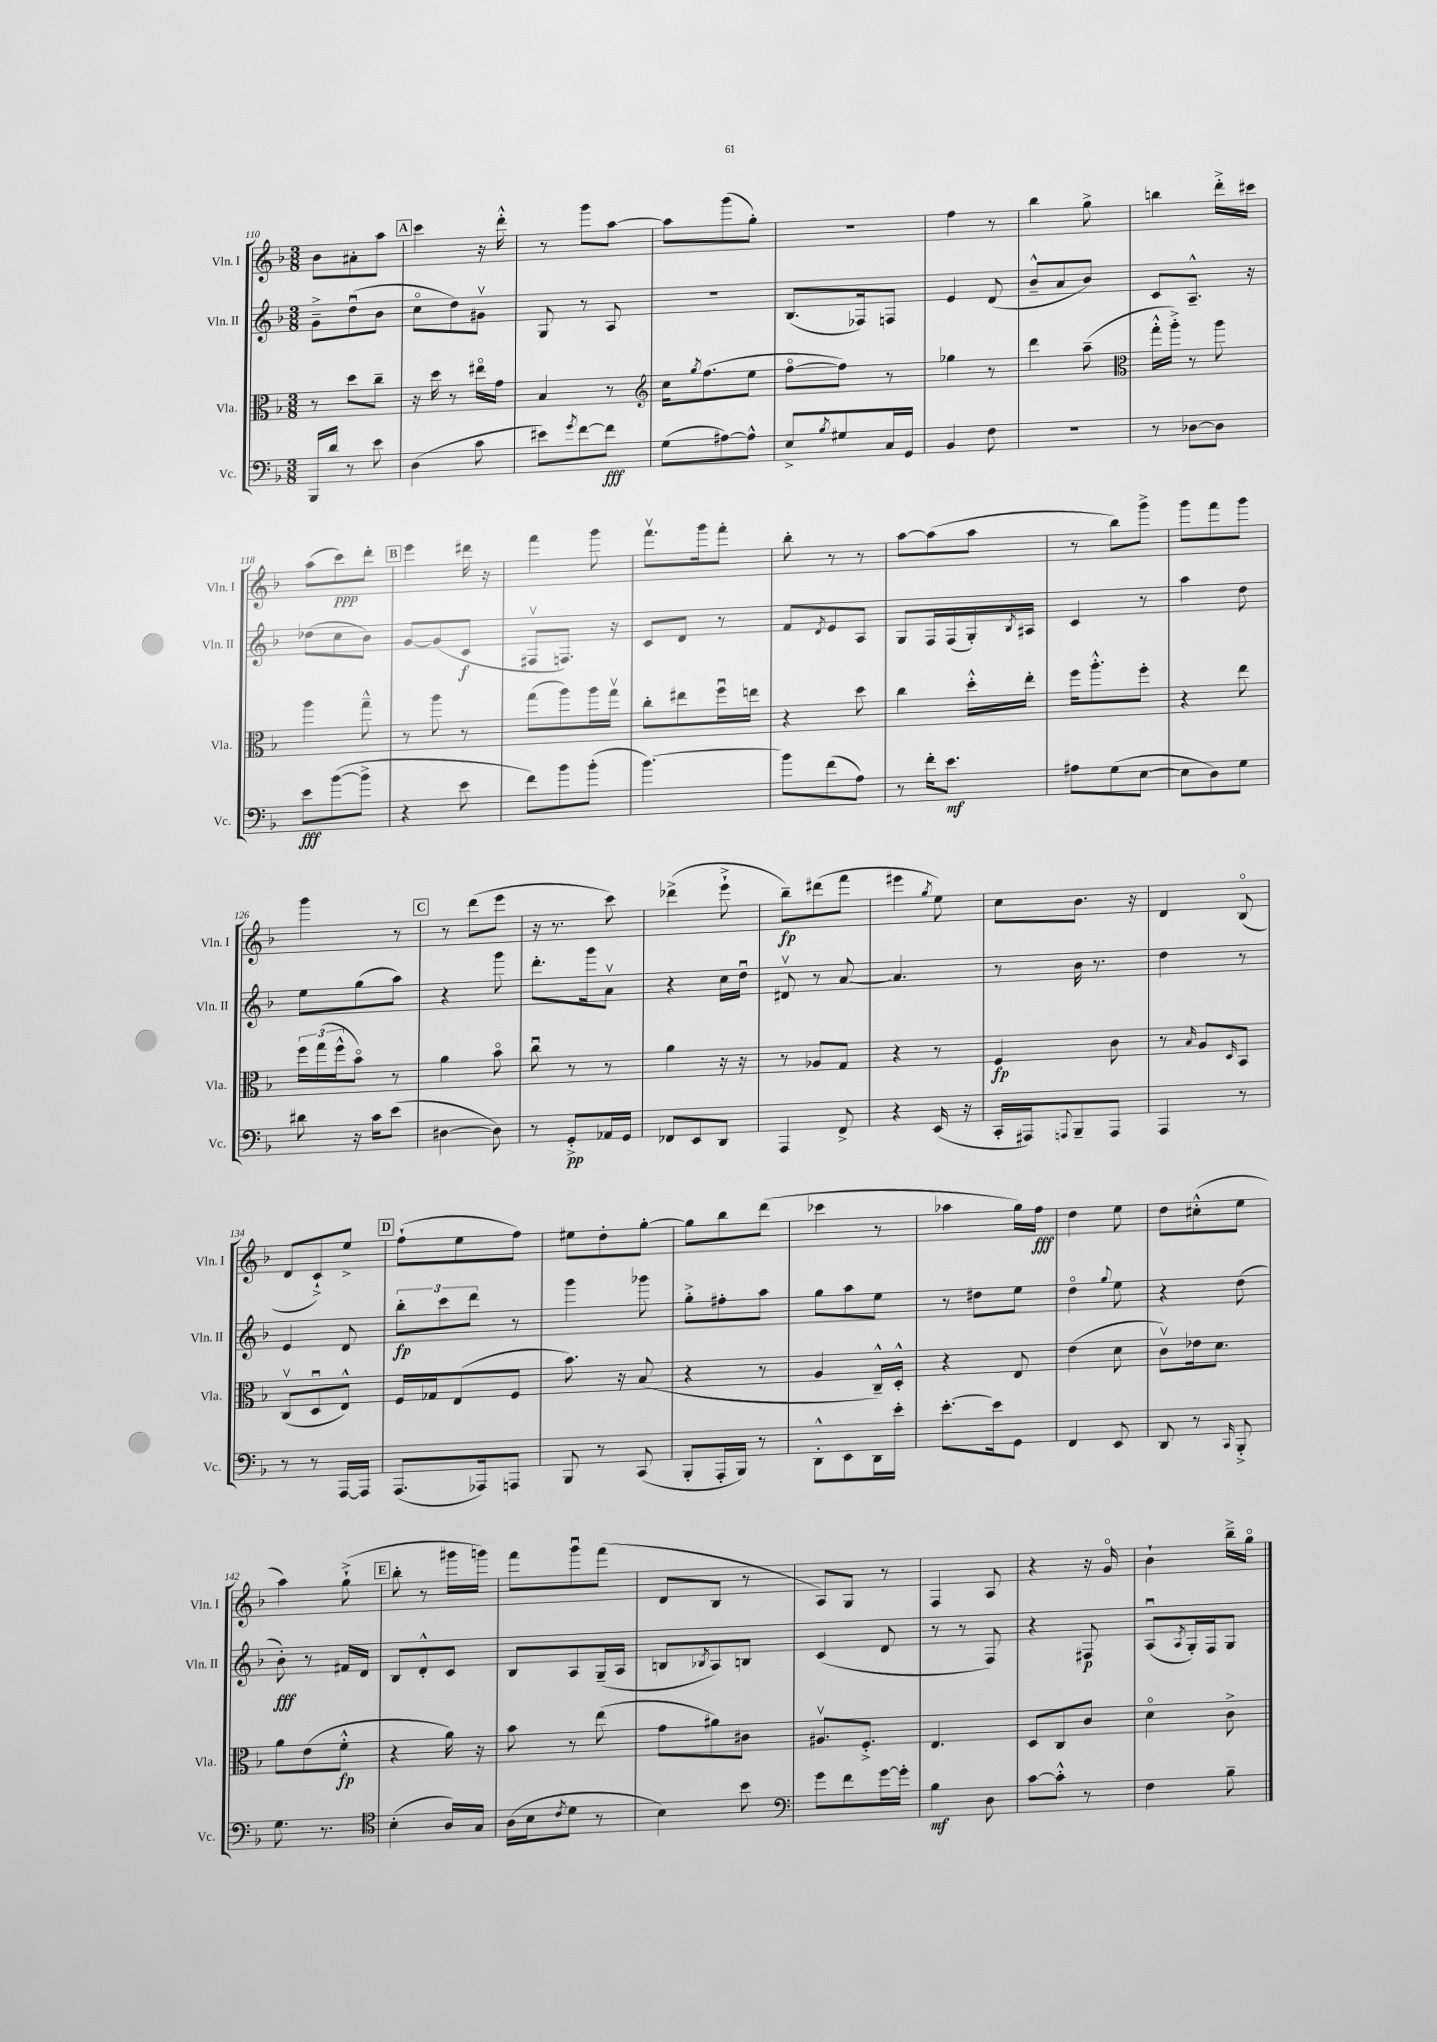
<<
\new StaffGroup <<
\new Staff = "s0" \with { instrumentName = "Vln. I" shortInstrumentName = "Vln. I" } {
    \clef treble \key f \major \numericTimeSignature \time 3/8
    bes'8 ais'8-. a''8 |
    \mark \markup { \box "A" } c'''4 r16 d'''16-.-^ |
    r8 g'''8 a''8~ |
    a''8 g'''8( g''8-.) |
    R4. |
    f''4 r8 |
    bes''4 g''8-> |
    b''4 d'''16-.-> cis'''16 |
    a''8( c'''8\ppp) d'''8-. |
    \mark \markup { \box "B" } e'''4 dis'''16 r16 |
    f'''4 g'''8 |
    f'''8.\upbow g'''16 f'''8-. |
    bes''8-. r8 r8 |
    a''8~ a''8( a''8 |
    r8 bes''8) g'''8-> |
    g'''8 f'''8 g'''8 |
    g'''4 r8 |
    \mark \markup { \box "C" } r8 d'''8( e'''8 |
    r16 r8. c'''8) |
    des'''4->( e'''8-!-> |
    bes''8--\fp) dis'''8( f'''8 |
    eis'''4 \acciaccatura { g''8 } e''8) |
    c''8 bes'8. r16 |
    d'4 bes8\flageolet( |
    d'8 c'8-!->) e''8-> |
    \mark \markup { \box "D" } f''8-!( e''8 f''8) |
    eis''8 d''8-. g''8~-. |
    g''8 bes''8 d'''8( |
    ces'''4 r8 |
    aes''4 g''16) f''16\fff |
    d''4 e''8 |
    d''8 cis''8-.-^( e''8 |
    a''4) g''8-!->( |
    \mark \markup { \box "E" } bes''8-. r8 gis'''16 g'''16) |
    f'''8 g'''8\downbow f'''8( |
    d'8 bes8 r8 |
    a8) g8 r8 |
    f4 a8 |
    r4 r16 g'16\flageolet |
    bes'4-! bes''16---> g''16\flageolet \bar "|." |
}
\new Staff = "s1" \with { instrumentName = "Vln. II" shortInstrumentName = "Vln. II" } {
    \clef treble \key f \major \numericTimeSignature \time 3/8
    g'8---> d''8\downbow( bes'8 |
    \mark \markup { \box "A" } c''8\flageolet d''8) gis'8\upbow |
    g8 r8 a8 |
    R4. |
    bes8.( fes16) f8 |
    e'4 d'8( |
    bes'8---^ a'8 bes'8) |
    c'8 a8.---^ r16 |
    des''8( c''8 bes'8) |
    \mark \markup { \box "B" } g'8~ g'8( c'8\f |
    fis8\upbow f8.) r16 |
    c'8 d'8 r8 |
    f'8 \acciaccatura { d'8 } e'8 a8 |
    g8 f16 f16( g16-.) \acciaccatura { bes8 } ais16 |
    c'4 r8 |
    a''4 d''8 |
    e''8 g''8( a''8) |
    \mark \markup { \box "C" } r4 g'''8 |
    d'''8.-. g'''16 a'8\upbow |
    r4 c''16 d''16\downbow |
    dis'8\upbow r8 a'8~ |
    a'4. |
    r8 bes'16 r8. |
    d''4 r8 |
    e'4 d'8 |
    \mark \markup { \box "D" } \tuplet 3/2 { bes''8-.\fp c'''8 d'''8 } r8 |
    g'''4 ges'''8 |
    g''8-.-> fis''8-. a''8 |
    g''8 a''8 e''8 |
    r8 dis''8 e''8 |
    d''4\flageolet \appoggiatura { g''8 } e''8 |
    r4 d''8( |
    bes'8-.\fff) r8 fis'16 d'16 |
    \mark \markup { \box "E" } bes8 d'8-.-^ c'8 |
    bes8 a8 g16--( a16 |
    b8 \acciaccatura { bes8 } a8) b8 |
    c'4( d'8 |
    r8 r8 f8) |
    r4 fis8\p |
    a8\downbow( \acciaccatura { a8 } g16-.) f16 g8 \bar "|." |
}
\new Staff = "s2" \with { instrumentName = "Vla." shortInstrumentName = "Vla." } {
    \clef alto \key f \major \numericTimeSignature \time 3/8
    r8 d''8 c''8-- |
    \mark \markup { \box "A" } r16 d''16 r8 eis''16\flageolet g'16 |
    bes4 r8 |
    \clef treble c''16 \acciaccatura { g''8 } f''8.( e''8 |
    f''8~\flageolet f''8) r8 |
    ges''4 r8 |
    d'''4 a''8--( |
    \clef alto g''16-.-^ a''16-.->) r8 a''8 |
    a''4 g''8---^ |
    \mark \markup { \box "B" } r8 a''8 r8 |
    g''8( a''8) a''16 g''16\upbow |
    c''8-. eis''8 f''16\downbow e''16 |
    r4 d''8 |
    c''4 d''16-.-^ e''16-. |
    f''16 a''8.-.-^ f''8-. |
    r4 e''8 |
    \tuplet 3/2 { f''16 g''16( f''16-^ } bes'8\flageolet) r8 |
    \mark \markup { \box "C" } a'4 bes'8\flageolet |
    c''8\downbow r8 r8 |
    a'4 r16 r16 |
    r8 aes8 g8 |
    r4 r8 |
    f4\fp c'8 |
    r8 \grace { bes16 } a8 \grace { d16 } bes,8 |
    c8\upbow( d8\downbow e8-^) |
    \mark \markup { \box "D" } f16 ges16 e8( f8 |
    bes'8.) r16 bes8( |
    r4 r8 |
    a4 c16---^) d16-.-^ |
    r4 e8 |
    e'4( d'8 |
    c'8\upbow) ees'16 d'8. |
    a'8 e'8( f'8-.-^\fp |
    \mark \markup { \box "E" } r4 a'16) r16 |
    bes'8 r8 e''8( |
    g'8 ais'8) cis'8 |
    ais8.\upbow f8.-.-> |
    e4. |
    d8 c8 c'8 |
    d'4\flageolet c'8-> \bar "|." |
}
\new Staff = "s3" \with { instrumentName = "Vc." shortInstrumentName = "Vc." } {
    \clef bass \key f \major \numericTimeSignature \time 3/8
    bes,,16 d'16 r8 e'8 |
    \mark \markup { \box "A" } d4( c'8 |
    eis'8) \acciaccatura { g'8 } f'8~ f'8\fff |
    g8( ais8~) ais8-^ |
    e8-> \acciaccatura { bes8 } gis8 c16 g,16 |
    bes,4 f8 |
    R4. |
    r8 des8~ des8 |
    e'8\fff bes'8~( bes'8-> |
    \mark \markup { \box "B" } r4 e'8 |
    f'8) bes'8 bes'8-.( |
    bes'4.~) |
    bes'8 f'8( a8) |
    r8 f'16-. e'8.\mf |
    ais8 g8( e8~ |
    e8 d8) g8 |
    dis'8 r16 c'16 e'8( |
    \mark \markup { \box "C" } dis4~ dis8) |
    r8 g,8-.->\pp aes,16 g,16 |
    fes,8 e,8 d,8 |
    a,,4 f,8-> |
    r4 e,16( r16 |
    c,16-. ais,,16) \appoggiatura { a,,8 } bes,,8-- a,,8 |
    a,,4 r8 |
    r8 r8 a,,16~ a,,16 |
    \mark \markup { \box "D" } a,,8.( aes,,16) a,,8 |
    bes,,8 r8 c,8( |
    bes,,8-. a,,16-. bes,,16) r8 |
    d,8-.-^ e,8 d,16 e'16-. |
    e'8.~-. e'16 g,8 |
    f,4 e,8 |
    d,8 r8 \grace { c,16 } bes,,8-.-> |
    g8. r8. |
    \mark \markup { \box "E" } \clef tenor bes4-.( a16) g16 |
    a16( bes16 \acciaccatura { c'8 } d'8 r8 |
    bes4) bes'8 |
    \clef bass g'8 f'8 g'16~ g'16-. |
    bes4\mf d8 |
    c'8~ c'8-.-^ r8 |
    f4 bes8-- \bar "|." |
}
>>
>>
\layout { \context { \Score currentBarNumber = #110 } }
